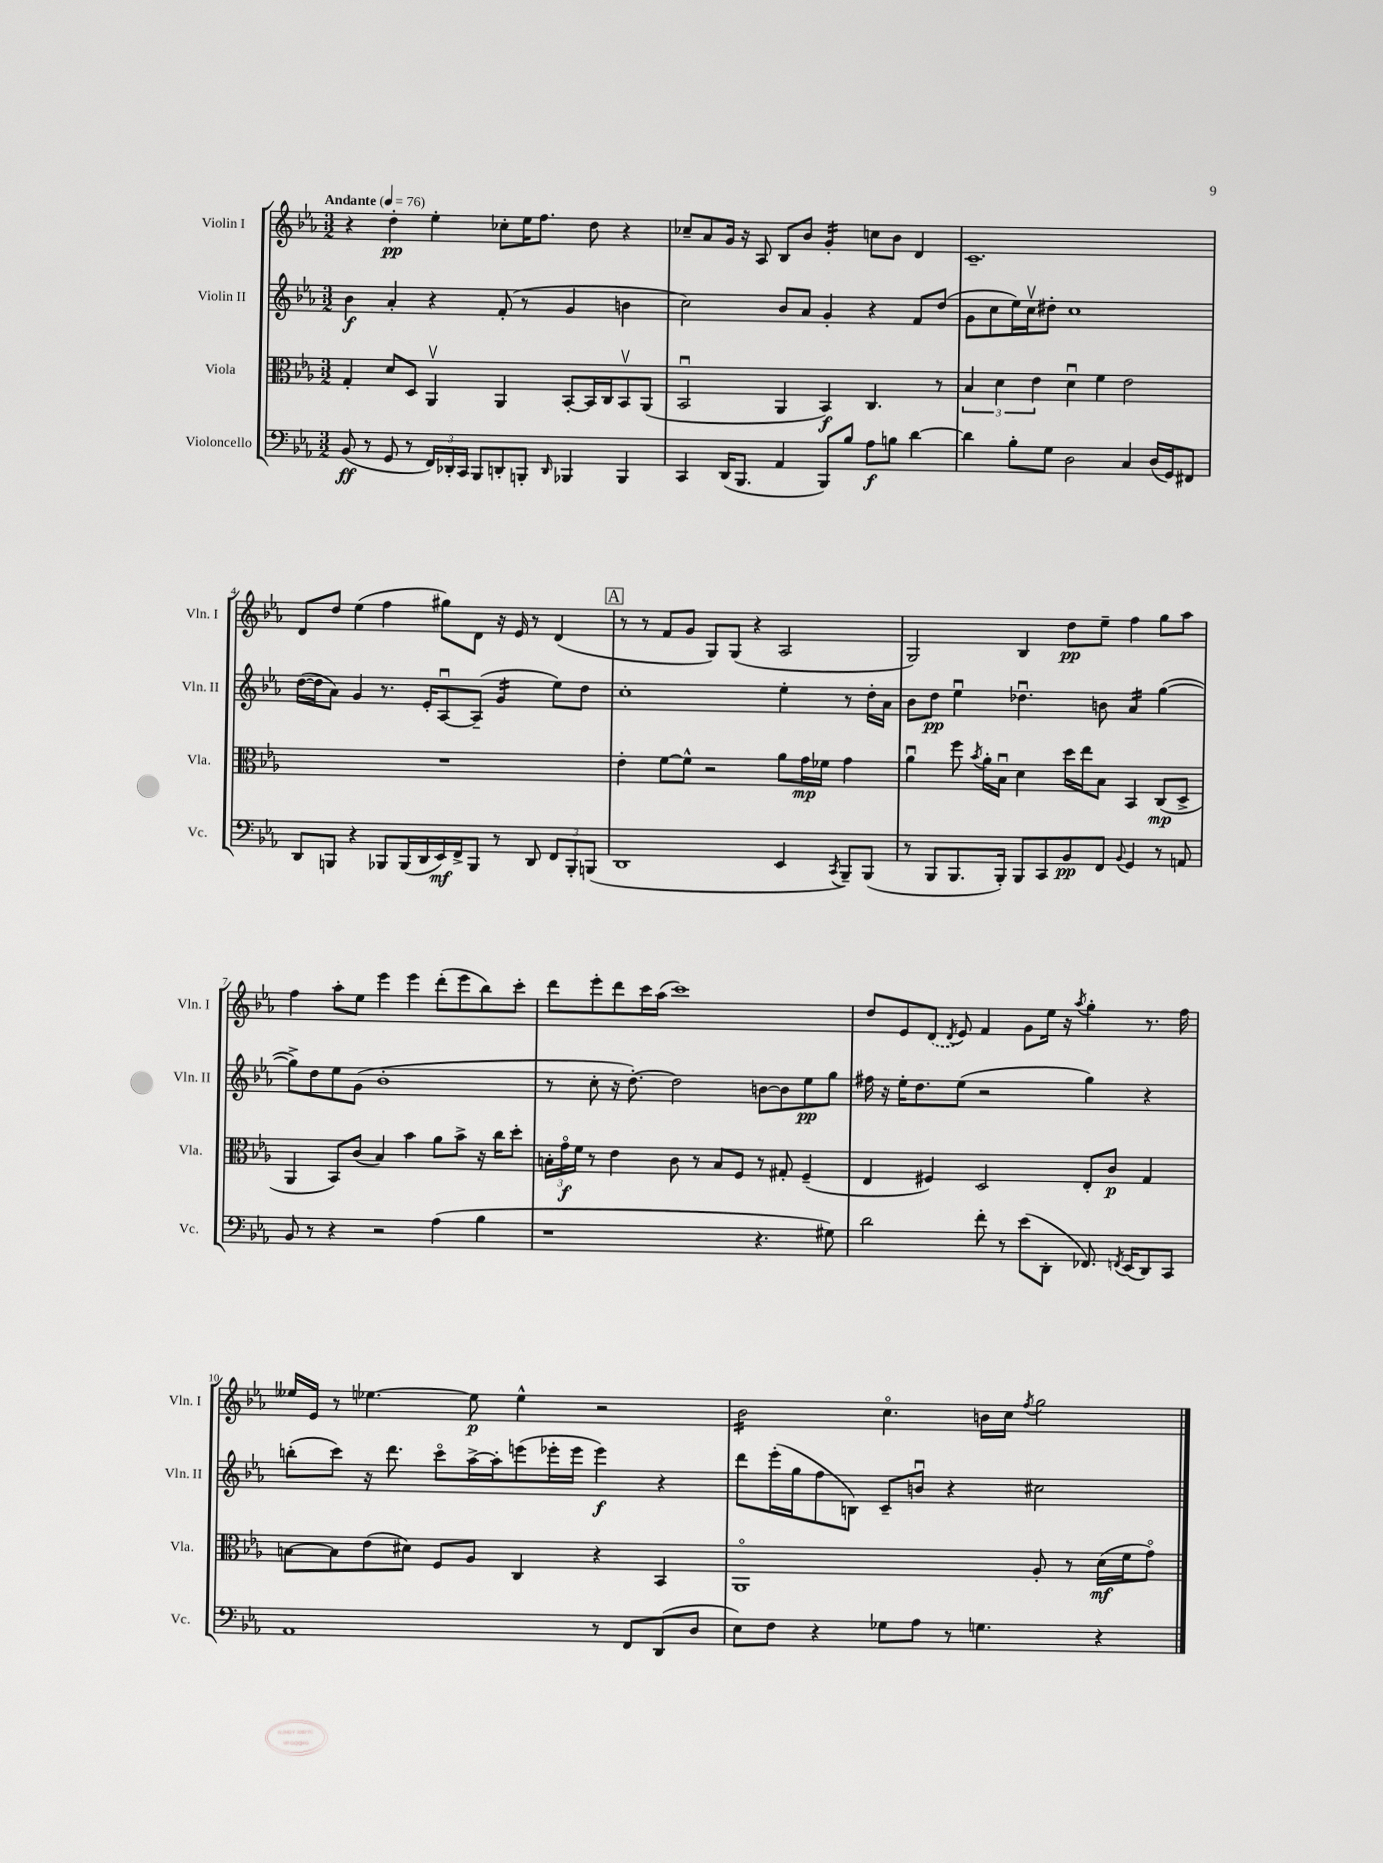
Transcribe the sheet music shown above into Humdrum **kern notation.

**kern	**kern	**kern	**kern
*staff4	*staff3	*staff2	*staff1
*clefF4	*clefC3	*clefG2	*clefG2
*k[b-e-a-]	*k[b-e-a-]	*k[b-e-a-]	*k[b-e-a-]
*M3/2	*M3/2	*M3/2	*M3/2
*MM76	*MM76	*MM76	*MM76
(8BB-/	4G'/	4b-\	4r
8r	.	.	.
8GG/	8d/L	4a-'/	4dd'\
8r	8D/J	.	.
24FF/LL)	4AA-v/	4r	4ee-'\
24DD-'/	.	.	.
24CC/JJ	.	.	.
8BBB-/L	.	.	.
8DD'/	4AA-/	(8f'/	8cc-'\L
8BBB'/J	.	8r	16ee-\K
.	.	.	8.ff\J
16qqDD/	.	.	.
4BBB-/	[8BB-'/L	4g/	.
.	16BB-/]L	.	8dd\
.	16C/J	.	.
4BBB-/	8BB-v/	4b\	4r
.	(8AA-/J	.	.
=	=	=	=
4CC/	2BB-u/	2cc\)	8cc-~/L
.	.	.	8a-/
(16DD/LK	.	.	16g/Jk
8.BBB-/J	.	.	16r
.	.	.	8A-/
4AA-/	4AA-/	8b-/L	8B-/L
.	.	8a-/J	8b-/J
8BBB-/L)	4BB-/)	4g'/	4g'/
8B-/J	.	.	.
8A-\L	4.C/	4r	8cc\L
8B\J	.	.	8b-\J
[4d\	.	8f/L	4d/
.	8r	(8dd/J	.
=	=	=	=
4d\]	6B-/	8g\L	1.c~
.	.	8cc\	.
.	6d\	.	.
8B-'\L	.	16ee-\L)	.
.	.	16ccv\J	.
.	6e-\	.	.
8G\J	.	8dd#'\J	.
2D\	4du\	1cc	.
.	4f\	.	.
4C/	2e-\	.	.
(16D/LL	.	.	.
16GG/J)	.	.	.
8FF#/J	.	.	.
=	=	=	=
8DD/L	1.r	([16dd\LL	8d/L
.	.	16dd\]J	.
8BBB/J	.	8a-\J)	8dd/J
4r	.	4g/	(4ee-\
8BBB-/L	.	8.r	4ff\
(16BBB-/L	.	.	.
16DD/	.	16e-'/LK	.
16EE-/)	.	[8A-u/	8gg#\L)
16FF^/J	.	.	.
8BBB-/J	.	(8A-~/]J	8d\J
8r	.	4g/	16r
.	.	.	16e-/
8DD/	.	.	8r
12FF/L	.	8ee-\L)	(4d/
12BBB-'/	.	.	.
.	.	8dd\J	.
(12BBB/J	.	.	.
=	=	=	=
1DD	4e-'\	1cc'	8r
.	.	.	8r
.	[8f\L	.	8f/L
.	8f^^\]J	.	8g/J
.	2r	.	8G/L)
.	.	.	(8G/J
.	.	.	4r
4EE-/	8a-\L	4ee-'\	2A-/
.	16g\L	.	.
.	16f-\JJ	.	.
8qCC/	.	.	.
8BBB-~/L)	4g\	8r	.
(8BBB-/J	.	16dd'\LL	.
.	.	16a-\JJ	.
=	=	=	=
8r	4a-u\	8b-\L	2G/)
8BBB-/L	.	8dd\J	.
8.BBB-/	8ff\	4ee-u\	.
.	8qb-/	.	.
.	16a-'\LL	.	.
16BBB-'/Jk)	16B-u\JJ	.	.
8BBB-/L	4d\	4.dd-u\	4B-/
8CC/	.	.	.
8BB-/	16dd\LL	.	8dd\L
.	16ee-\J	.	.
8FF/J	8B-\J	8b\	8ee-~\J
8qqBB-/	.	.	.
4GG/	4BB-/	4a-/	4ff\
8r	(8C/L	([4gg\	8gg\L
8AA/	8D^/J	.	8aa-\J
=	=	=	=
8BB-/	4AA-/	8gg^\]L)	4ff\
8r	.	8dd\	.
4r	8BB-/L)	8ee-\	8aa-'\L
.	(8c/J	(8g\J	8ee-\J
2r	4B-/)	1b-'	4eee-\
.	4b-\	.	4eee-\
(4A-\	8a-\L	.	(8ddd'\L
.	8b-^\J	.	8eee-\
4B-\	16r	.	8bb-\)
.	16cc\LK	.	.
.	8dd'\J	.	8ccc'\J
=	=	=	=
1r	24B'\LL	8r	8ddd\L
.	24go\	.	.
.	24f\JJ	.	.
.	8r	8cc'\	8eee-'\
.	4e-\	16r	8ddd\
.	.	[8.dd'\)	.
.	.	.	16ccc\L
.	.	.	(16aa-\JJ
.	8c\	2dd\]	1ccc)
.	8r	.	.
.	8B/L	.	.
.	8F/J	.	.
4.r	8r	[8b\L	.
.	8G#'/	8b\]	.
.	(4F~/	8ee-\	.
8G#\)	.	8gg\J	.
=	=	=	=
2d\	4E-/	16ff#\	8dd/L
.	.	16r	.
.	.	16ee-'\LK	8e-/
.	.	8.dd\	.
.	4F#/)	.	(8d/J
.	.	.	8qd/
.	.	(8ee-\J	8e-/)
8f'\	2D/	2r	4f/
8r	.	.	.
(8e-\L	.	.	8g\L
8DD'\J	.	.	16ee-\Jk
.	.	.	16r
.	.	.	8qaa-/
8.FF-/)	8E-'/L	4gg\)	4gg'\
.	8c/J	.	.
8qFF/	.	.	.
(16EE-/LK	.	.	.
8DD/)	4G/	4r	8.r
8CC/J	.	.	.
.	.	.	16ff\
=	=	=	=
1AA-	[8B\L	(8bb'\L	16ee--/LL
.	.	.	16e-/JJ
.	8B\]	8ccc\J)	8r
.	(8e-\	16r	[4.ee-\
.	.	8.ddd\	.
.	8d#\J)	.	.
.	8F/L	8ccco\L	.
.	8A-/J	[16aa-^\L	8ee-\]
.	.	16aa-'\]J	.
.	4C/	(8eee\	4ee-^^\
.	.	16eee-'\L	.
.	.	16eee-\JJ	.
8r	4r	4eee-\)	2r
8FF/L	.	.	.
(8DD/	4BB-/	4r	.
8D/J	.	.	.
=	=	=	=
8E-\L)	1AA-o	8ddd\L	2b-\
8F\J	.	(16eee-'\L	.
.	.	16gg\J	.
4r	.	8ff\	.
.	.	8B\J)	.
8G-\L	.	8c~/L	4.cco\
8A-\J	.	8bu/J	.
8r	.	4r	.
4.G\	.	.	16b\LL
.	.	.	16cc\JJ
.	.	.	8qff/
.	8A-'/	2cc#\	2gg\
.	8r	.	.
4r	(16d\LL	.	.
.	16f\J	.	.
.	8go\J)	.	.
==	==	==	==
*-	*-	*-	*-
